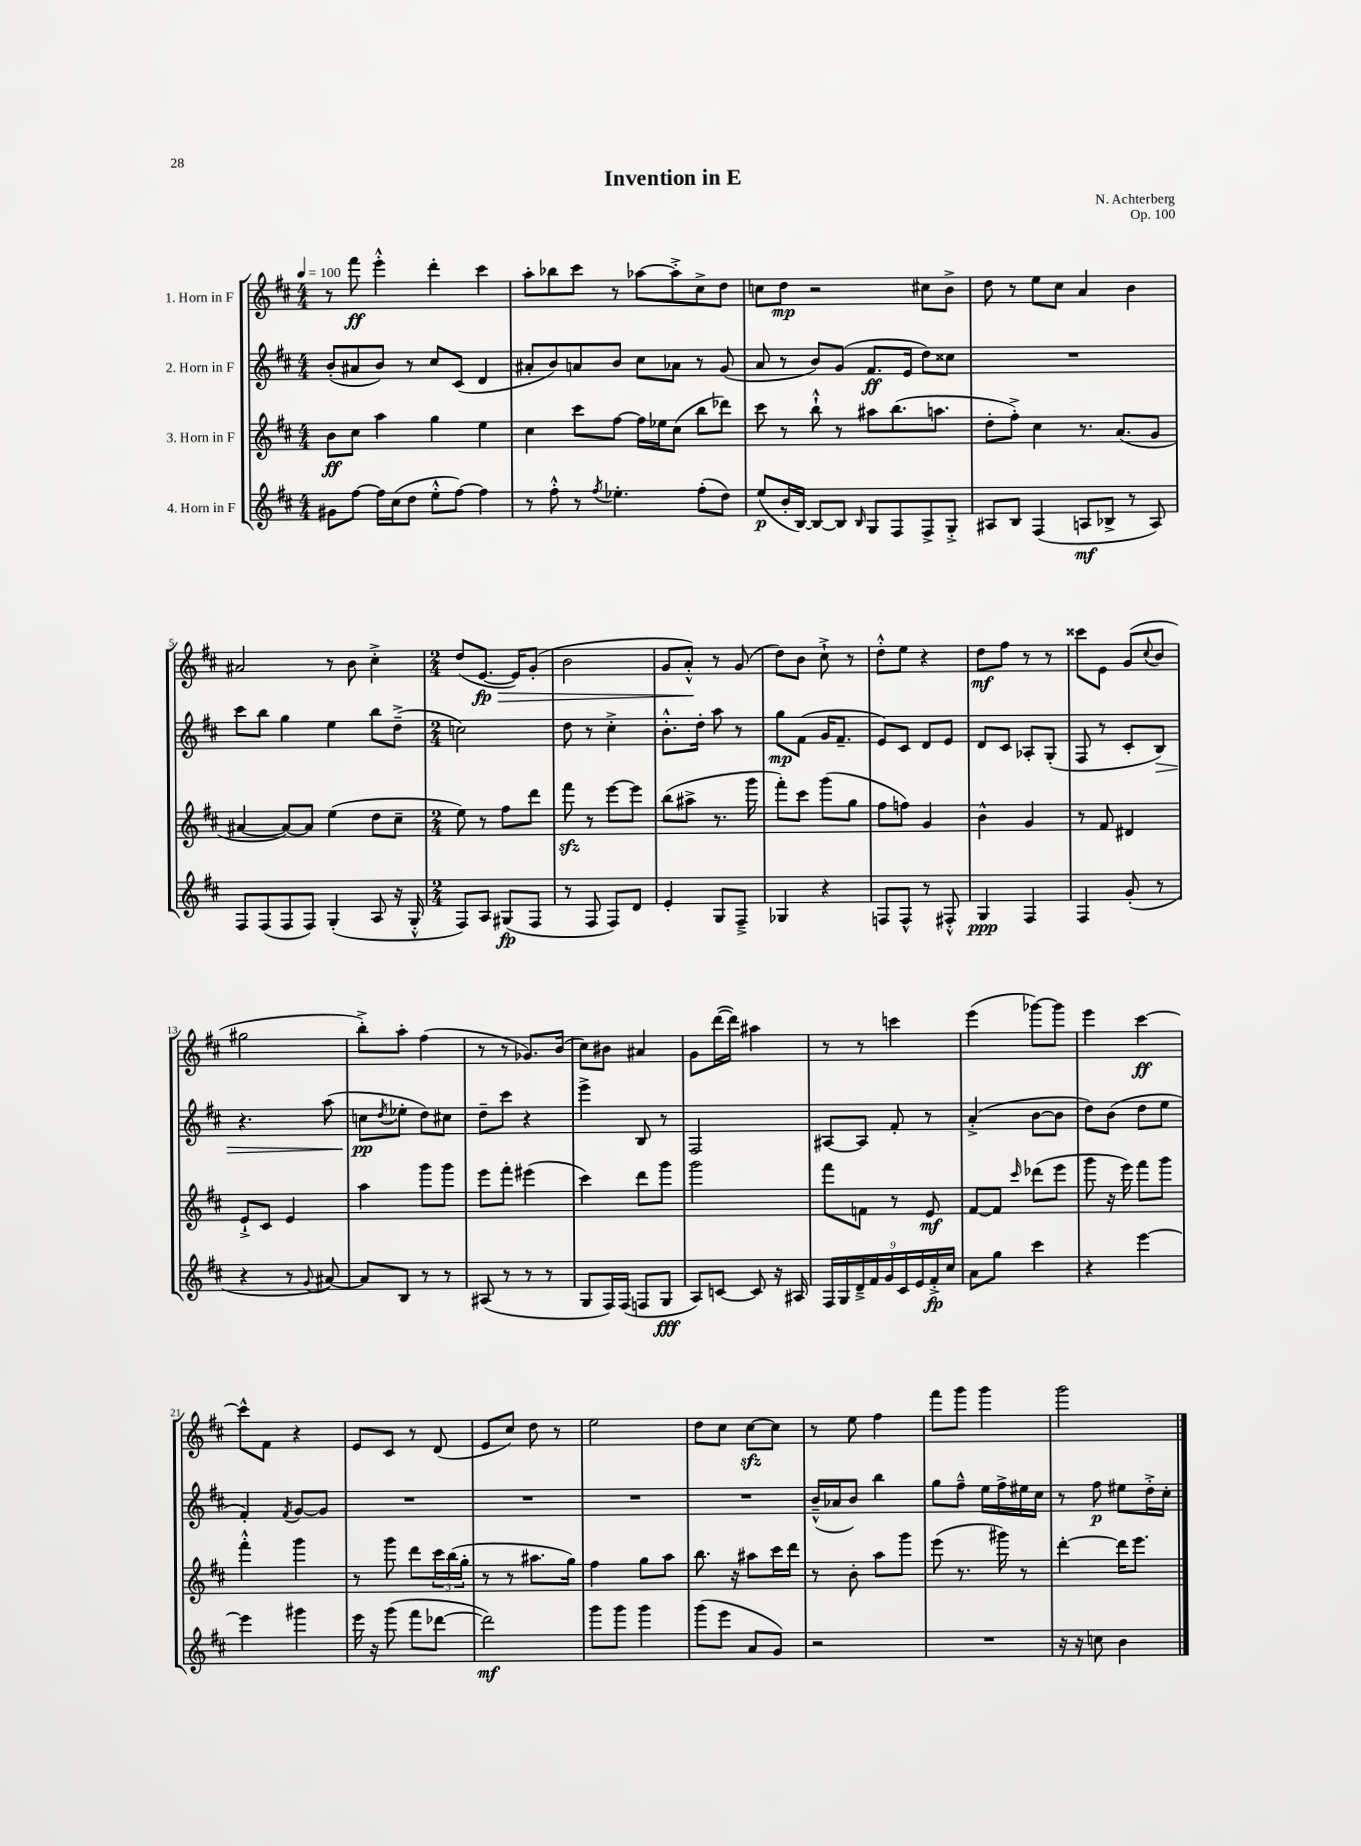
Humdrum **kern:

**kern	**dynam	**kern	**dynam	**kern	**dynam	**kern	**dynam
*part4	*part4	*part3	*part3	*part2	*part2	*part1	*part1
*staff4	*staff4	*staff3	*staff3	*staff2	*staff2	*staff1	*staff1
*I"4. Horn in F	*	*I"3. Horn in F	*	*I"2. Horn in F	*	*I"1. Horn in F	*
*clefG2	*	*clefG2	*	*clefG2	*	*clefG2	*
*k[f#c#]	*	*k[f#c#]	*	*k[f#c#]	*	*k[f#c#]	*
*M4/4	*	*M4/4	*	*M4/4	*	*M4/4	*
*MM100	*	*MM100	*	*MM100	*	*MM100	*
=1	=1	=1	=1	=1	=1	=1	=1
8g#X\L	.	8b\L	ff	(8b'/L	.	8r	.
[8ff#\J	.	8cc#\J	.	8a#X/	.	8fff#\	ff
16ff#\LL]	.	4aa\	.	8b/J)	.	4eee'^^\	.
(16cc#\J	.	.	.	.	.	.	.
8dd\J	.	.	.	8r	.	.	.
8ee'^^\L	.	4gg\	.	8cc#/L	.	4ddd'\	.
[8ff#\J)	.	.	.	(8c#/J	.	.	.
4ff#\]	.	4ee\	.	4d/	.	4ccc#\	.
=2	=2	=2	=2	=2	=2	=2	=2
8r	.	4cc#\	.	8a#X'/L	.	8aa'\L	.
8ff#'^^\	.	.	.	8b/)	.	8bb-X\	.
8r	.	8ccc#\L	.	8an/	.	8ccc#\J	.
8qff#/	.	.	.	.	.	.	.
4.ee-X'\	.	[8ff#\J	.	8b/J	.	8r	.
.	.	16ff#\LL]	.	8cc#\L	.	[8aa-X\L	.
.	.	16ee-X\J	.	.	.	.	.
.	.	(8cc#\J	.	8a-X\J	.	8aa-'^\]	.
(8ff#'\L	.	8bb\L	.	8r	.	8cc#^\	.
8dd\J)	.	8ddd-X\J)	.	(8g/	.	8dd\J	.
=3	=3	=3	=3	=3	=3	=3	=3
(8ee/L	p	8ccc#\	.	8a/	.	8ccn\L	.
16b'/L	.	8r	.	8r	.	8dd\J	mp
[16B/JJ)	.	.	.	.	.	.	.
8B/L_	.	8bb`^^\	.	8b/L)	.	2r	.
8B/J]	.	8r	.	(8g/J	.	.	.
16qqB/	.	.	.	.	.	.	.
8G/L	.	8aa#X\L	.	8.f#/L	ff	.	.
8F#/	.	(8.bb\	.	.	.	.	.
.	.	.	.	16e/Jk	.	.	.
8F#^/	.	.	.	8dd\L)	.	8cc#X\L	.
.	.	8.aan\J	.	.	.	.	.
8G'^/J	.	.	.	8cc##X\J	.	8b^\J	.
=4	=4	=4	=4	=4	=4	=4	=4
8A#X/L	.	8dd'\L	.	1r	.	8dd\	.
8B/J	.	8ff#'^\J)	.	.	.	8r	.
(4F#/	.	4cc#\	.	.	.	8ee\L	.
.	.	.	.	.	.	8cc#\J	.
8An/L	mf	8.r	.	.	.	4a/	.
8B-X^/J	.	.	.	.	.	.	.
.	.	(8.a/L	.	.	.	.	.
8r	.	.	.	.	.	4b\	.
8A/)	.	8g/J	.	.	.	.	.
!!LO:LB:g=z
=5	=5	=5	=5	=5	=5	=5	=5
8F#/L	.	[4a#X/	.	8ccc#\L	.	2a#X/	.
(8F#/	.	.	.	8bb\J	.	.	.
8F#/	.	8a#/L_)	.	4gg\	.	.	.
8F#/J)	.	8a#/J]	.	.	.	.	.
(4G'/	.	(4ee\	.	4ee\	.	8r	.
.	.	.	.	.	.	8b\	.
8A/	.	8dd\L	.	8bb\L	.	4cc#'^\	.
16r	.	8cc#~\J	.	(8dd~^\J	.	.	.
16G'^^/	.	.	.	.	.	.	.
=6	=6	=6	=6	=6	=6	=6	=6
*M2/4	*	*M2/4	*	*M2/4	*	*M2/4	*
8F#/L)	.	8ee\)	.	2ccn\)	.	(8dd/L	.
!	!	!	!	!	!	!	!LO:HP:b
8A/J	.	8r	.	.	.	[8.e/J	> fp
(8G#X/L	fp	8ff#\L	.	.	.	.	.
.	.	.	.	.	.	16e/KL])	.
8F#/J	.	8ddd\J	.	.	.	(8g'/J	.
=7	=7	=7	=7	=7	=7	=7	=7
8r	.	8fff#zz\	.	8dd\	.	2b\	.
8F#/	.	8r	.	8r	.	.	.
8F#/L)	.	[8eee\L	.	4cc#'^\	.	.	.
8d/J	.	8eee\J]	.	.	.	.	.
=8	=8	=8	=8	=8	=8	=8	=8
4e'/	.	(8bb\L	.	8.b'^^\L	.	8g/L	.
.	.	8aa#X^\J	.	.	.	8a'^^/J)	.
.	.	.	.	16dd'\Jk	.	.	.
8G/L	.	8.r	.	8aa\	.	8r	]
8F#~^/J	.	.	.	8r	.	(8g/	.
.	.	16ggg\	.	.	.	.	.
=9	=9	=9	=9	=9	=9	=9	=9
4G-X/	.	8fff#'\L)	.	8gg\L	mp	8dd\L)	.
.	.	8ccc#\J	.	(8f#\J	.	8b\J	.
4r	.	(8ggg\L	.	16g/KL	.	8cc#`^\	.
.	.	.	.	8.f#~/J	.	.	.
.	.	8gg\J	.	.	.	8r	.
=10	=10	=10	=10	=10	=10	=10	=10
8Fn/L	.	8ff#\L	.	8e/L)	.	8dd'^^\L	.
8F^^/J	.	8ffn\J)	.	8c#/J	.	8ee\J	.
8r	.	4g/	.	8d/L	.	4r	.
8F#X'^^/	.	.	.	8e/J	.	.	.
=11	=11	=11	=11	=11	=11	=11	=11
4G/	ppp	4b^^\	.	8d/L	.	8dd\L	mf
.	.	.	.	8c#/J	.	8ff#\J	.
4F#/	.	4g/	.	8A-X'/L	.	8r	.
.	.	.	.	(8G'/J	.	8r	.
=12	=12	=12	=12	=12	=12	=12	=12
4F#/	.	8r	.	8F#/	.	8ccc##X\L	.
.	.	8f#/	.	8r	.	8e\J	.
(8g'/	.	4d#X/	.	8c#'/L	.	(8g/L	.
.	.	.	.	.	.	8qqcc#/	.
!	!	!	!	!	!LO:HP:b	!	!
8r	.	.	.	8B/J)	>	8b/J	.
!!LO:LB:g=z
=13	=13	=13	=13	=13	=13	=13	=13
4r	.	8e`^/L	.	4.r	.	2gg#X\	.
.	.	8c#/J	.	.	.	.	.
8r	.	4e/	.	.	.	.	.
8qqg/	.	.	.	.	.	.	.
[8a#X/)	.	.	.	(8aa\	.	.	.
=14	=14	=14	=14	=14	=14	=14	=14
8a#/L]	.	4aa\	.	8ccn\L	pp	8bb'^\L)	.
.	.	.	.	8qdd/	.	.	.
8B/J	.	.	.	8ee-X'\J	]	8aa'\J	.
8r	.	8ggg\L	.	8dd\L)	.	(4ff#\	.
8r	.	8ggg\J	.	8cc#X\J	.	.	.
=15	=15	=15	=15	=15	=15	=15	=15
(8A#X/	.	8eee\L	.	8dd~\L	.	8r	.
8r	.	8fff#'\J	.	8ccc#\J	.	8r	.
8r	.	(4eee#X\	.	4r	.	8.g-X/L)	.
8r	.	.	.	.	.	.	.
.	.	.	.	.	.	(16b/Jk	.
=16	=16	=16	=16	=16	=16	=16	=16
8G/L	.	4ccc#\)	.	4eee^\	.	8cc#\L)	.
16F#/L)	.	.	.	.	.	8b#X\J	.
(16F#/JJ	.	.	.	.	.	.	.
8Fn/L	.	8ddd\L	.	8B/	.	4a#X/	.
8G/J	fff	8ggg\J	.	8r	.	.	.
=17	=17	=17	=17	=17	=17	=17	=17
8A/L)	.	2ggg\	.	2F#/	.	8g\L	.
[8cn/J	.	.	.	.	.	([16ddd\L	.
.	.	.	.	.	.	16ddd\JJ])	.
8c/]	.	.	.	.	.	4aa#X\	.
16r	.	.	.	.	.	.	.
16A#X/	.	.	.	.	.	.	.
=18	=18	=18	=18	=18	=18	=18	=18
18F#/LL	.	8fff#\L	.	[8A#X/L	.	8r	.
18G/	.	.	.	.	.	.	.
18d~^/	.	.	.	.	.	.	.
.	.	8fn\J	.	8A#/J]	.	8r	.
18f#/	.	.	.	.	.	.	.
18g/	.	.	.	.	.	.	.
.	.	8r	.	8f#'/	.	4cccn\	.
18c#/	.	.	.	.	.	.	.
18e/	.	.	.	.	.	.	.
.	.	8e/	mf	8r	.	.	.
18f#'^/	fp	.	.	.	.	.	.
18cc#/JJ	.	.	.	.	.	.	.
=19	=19	=19	=19	=19	=19	=19	=19
8a\L	.	[8f#/L	.	(4a'^/	.	(4eee\	.
8gg\J	.	8f#/J]	.	.	.	.	.
.	.	16qqccc#/	.	.	.	.	.
4ccc#\	.	(8ddd-X\L	.	[8b\L	.	[8ggg-X\L)	.
.	.	8eee\J	.	8b\J]	.	8ggg-\J]	.
=20	=20	=20	=20	=20	=20	=20	=20
4r	.	8ggg\	.	8dd\L)	.	4eee\	.
.	.	16r	.	(8b\J	.	.	.
.	.	16eee\)	.	.	.	.	.
[4eee\	.	8fff#\L	.	8dd\L	.	[4ccc#\	ff
.	.	8ggg\J	.	8ee\J	.	.	.
!!LO:LB:g=z
=21	=21	=21	=21	=21	=21	=21	=21
4eee\]	.	4fff#'^^\	.	4f#'/)	.	8ccc#^^\L]	.
.	.	.	.	.	.	8f#\J	.
.	.	.	.	8qf#/	.	.	.
4ggg#X\	.	4ggg\	.	[8g/L	.	4r	.
.	.	.	.	8g/J]	.	.	.
=22	=22	=22	=22	=22	=22	=22	=22
16eee\	.	8r	.	2r	.	8e/L	.
16r	.	.	.	.	.	.	.
(8ggg\	.	8ggg\	.	.	.	8c#/J	.
8fff#\L	.	8ddd\L	.	.	.	8r	.
[8ddd-X\J	.	24ccc#\L	.	.	.	(8d/	.
.	.	(24bb\	.	.	.	.	.
.	.	24gg'\JJ	.	.	.	.	.
=23	=23	=23	=23	=23	=23	=23	=23
2ddd-\])	mf	8r	.	2r	.	8e/L	.
.	.	8r	.	.	.	8cc#/J)	.
.	.	8.aa#X\L	.	.	.	8dd\	.
.	.	.	.	.	.	8r	.
.	.	16gg\Jk)	.	.	.	.	.
=24	=24	=24	=24	=24	=24	=24	=24
8ggg\L	.	4ff#\	.	2r	.	2ee\	.
8ggg\J	.	.	.	.	.	.	.
4ggg\	.	8gg\L	.	.	.	.	.
.	.	8aa\J	.	.	.	.	.
=25	=25	=25	=25	=25	=25	=25	=25
(8ggg\L	.	8.bb\	.	2r	.	8dd\L	.
8eee\J	.	.	.	.	.	8cc#\J	.
.	.	16r	.	.	.	.	.
8a/L	.	8aa#X\L	.	.	.	[8cc#zz\L	.
8g/J)	.	16ccc#\L	.	.	.	8cc#\J]	.
.	.	16ddd\JJ	.	.	.	.	.
=26	=26	=26	=26	=26	=26	=26	=26
2r	.	8r	.	(16b~^^/LL	.	8r	.
.	.	.	.	16a-X/J	.	.	.
.	.	8b'\	.	8b/J)	.	8ee\	.
.	.	8aa\L	.	4bb\	.	4ff#\	.
.	.	8ggg\J	.	.	.	.	.
=27	=27	=27	=27	=27	=27	=27	=27
2r	.	(8eee\	.	8gg\L	.	8fff#\L	.
.	.	8.r	.	8ff#~^^\J	.	8ggg\J	.
.	.	.	.	16ee\LL	.	4ggg\	.
.	.	16ggg#X\)	.	16ff#^\	.	.	.
.	.	8r	.	16ee#X\	.	.	.
.	.	.	.	16cc#\JJ	.	.	.
=28	=28	=28	=28	=28	=28	=28	=28
16r	.	[4ddd'\	.	8r	.	2ggg\	.
16r	.	.	.	.	.	.	.
8ccn\	.	.	.	8ff#\	p	.	.
4b\	.	16ddd\KL]	.	8ee#X\L	.	.	.
.	.	8.eee\J	.	.	.	.	.
.	.	.	.	16dd'^\L	.	.	.
.	.	.	.	16cc#'\JJ	.	.	.
==	==	==	==	==	==	==	==
*-	*-	*-	*-	*-	*-	*-	*-
